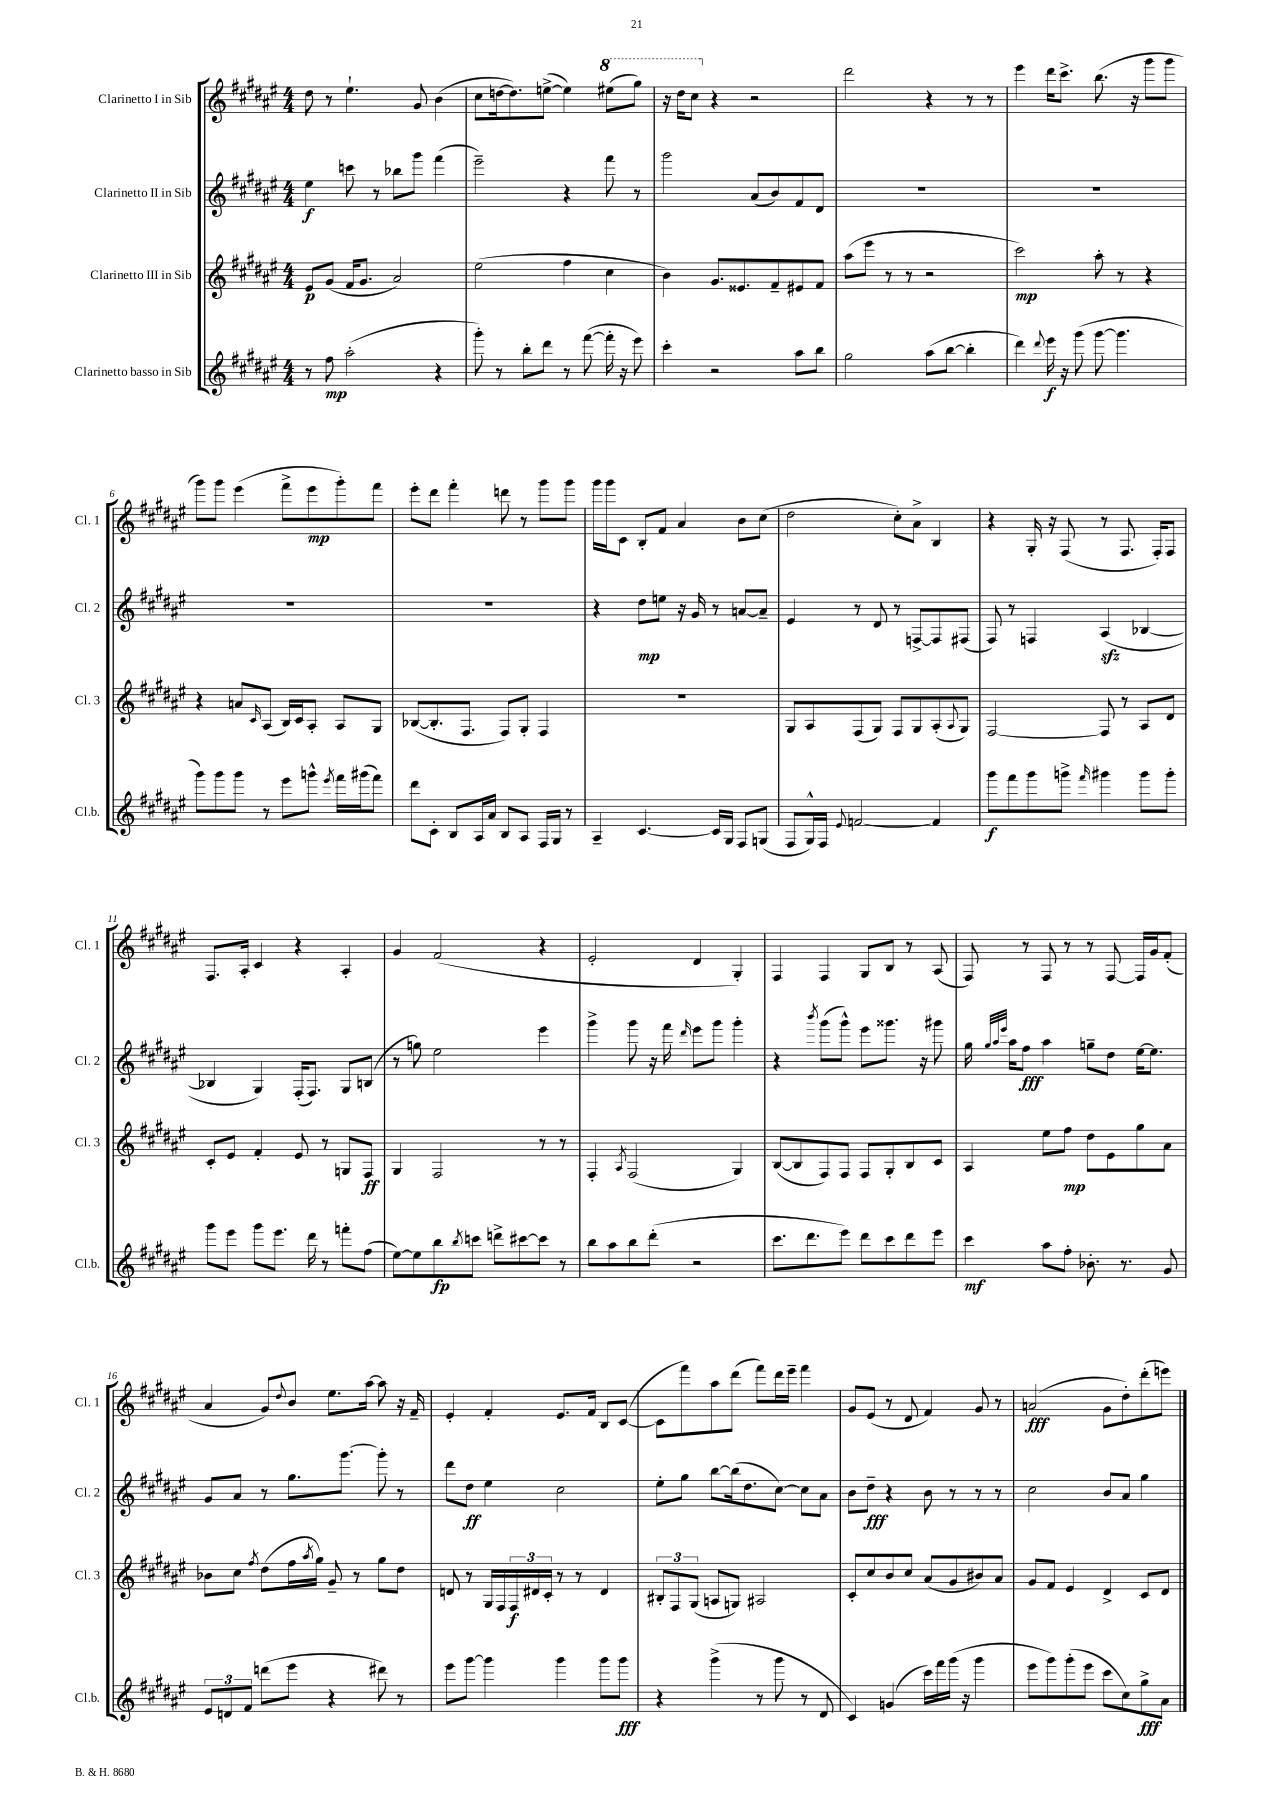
<<
\new StaffGroup <<
\new Staff = "s0" \with { instrumentName = "Clarinetto I in Sib" shortInstrumentName = "Cl. 1" } {
    \clef treble \key fis \major \numericTimeSignature \time 4/4
    dis''8 r8 eis''4.-! gis'8 b'4( |
    cis''8 d''16~ d''8.) e''8~->( e''4) \ottava #1 eis'''!8( gis'''8) |
    r16 dis'''16 cis'''8 \ottava #0 r4 r2 |
    dis'''2 r4 r8 r8 |
    eis'''4 dis'''16 cis'''8.-> b''8.( r16 gis'''8 gis'''8 |
    gis'''8) gis'''8 eis'''4( fis'''8-> eis'''8\mp gis'''8-.) fis'''8 |
    eis'''8-. dis'''8 fis'''4-. d'''8 r8 gis'''8 gis'''8 |
    gis'''16 gis'''16 cis'8 b8-. fis'8 ais'4 b'8 cis''8( |
    dis''2 cis''8-.) ais'8-> b4 |
    r4 gis16-. r16 fis8( r8 fis8. fis16-.) fis8 |
    fis8. ais16-. cis'4 r4 ais4-. |
    gis'4 fis'2( r4 |
    eis'2-. dis'4 gis4-.) |
    fis4 fis4 gis8 b8 r8 ais8( |
    fis8) r8 fis8 r8 r8 fis8~ fis16 gis'16 fis'8-.( |
    ais'4 gis'8) \appoggiatura { dis''8 } b'8 eis''8. ais''16~ ais''8 r16 fis'16-- |
    eis'4-. fis'4-. eis'8. fis'16 b8 cis'8~( |
    cis'8 fis'''8) ais''8 dis'''8( fis'''8) dis'''16 eis'''16-- fis'''4 |
    gis'8 eis'8( r8 dis'8 fis'4) gis'8 r8 |
    a'2\fff( gis'8 dis''8-.) dis'''8-.( e'''8) \bar "|." |
}
\new Staff = "s1" \with { instrumentName = "Clarinetto II in Sib" shortInstrumentName = "Cl. 2" } {
    \clef treble \key fis \major \numericTimeSignature \time 4/4
    eis''4\f c'''8 r8 bes''8 gis'''8 fis'''4( |
    eis'''2--) r4 fis'''8 r8 |
    gis'''2 ais'8( b'8) fis'8 dis'8 |
    R1 |
    R1 |
    R1 |
    R1 |
    r4 dis''8\mp e''8 r16 gis'16 r8 a'8~ a'8-- |
    eis'4 r8 dis'8 r8 f8~-> f8 fis8( |
    fis8) r8 f4 ais4\sfz( bes4~ |
    bes4 gis4) fis16-.( fis8.) gis8 b8( |
    r8 g''8) eis''2 eis'''4 |
    gis'''4-> gis'''8 r16 fis'''16 \grace { dis'''16 } eis'''8 gis'''8 gis'''4-. |
    r4 \acciaccatura { b'''8 } gis'''8( gis'''8-^) eis'''8 gisis'''8. r16 gis'''8 |
    gis''16 \grace { gis''32 ais''32 eis'''32 } ais''16 fis''8\fff ais''4 g''8-- dis''8 eis''16~ eis''8. |
    gis'8 ais'8 r8 gis''8. gis'''8.~ gis'''8-. r8 |
    dis'''8 dis''8\ff eis''4 cis''2 |
    eis''8-. gis''8 b''8~ b''16( dis''8. cis''8~) cis''8 ais'8 |
    b'8 dis''8--\fff r4 b'8 r8 r8 r8 |
    cis''2 b'8 ais'8 gis''4 \bar "|." |
}
\new Staff = "s2" \with { instrumentName = "Clarinetto III in Sib" shortInstrumentName = "Cl. 3" } {
    \clef treble \key fis \major \numericTimeSignature \time 4/4
    eis'8\p gis'8( fis'16 gis'8. ais'2) |
    eis''2( fis''4 cis''4 |
    b'4) gis'8. eisis'8. fis'8-- eis'8 fis'8 |
    ais''8( eis'''8 r8 r8 r2 |
    cis'''2\mp) ais''8-. r8 r4 |
    r4 a'8 \grace { cis'16 } ais8( b16) cis'16 ais8-. ais8 gis8 |
    bes8~( bes8.-. fis8. fis8) gis8-. fis4 |
    R1 |
    gis8 ais8 fis8( gis8) fis8 gis8 ais8-.( \appoggiatura { ais8 } gis8) |
    fis2~ fis8 r8 ais8 dis'8 |
    cis'8-. eis'8 fis'4-. eis'8 r8 g8 fis8\ff |
    gis4 fis2 r8 r8 |
    fis4-. \acciaccatura { ais8 } fis2( gis4) |
    b8~( b8 fis8) fis8 fis8 gis8-. b8 cis'8 |
    ais4 eis''8 fis''8\mp dis''8 eis'8 gis''8 ais'8 |
    bes'8 cis''8 \acciaccatura { fis''8 } dis''8( fis''16 \acciaccatura { ais''8 } gis''16) gis'8-- r8 gis''8 dis''8 |
    d'8 r8 gis16 fis16 \tuplet 3/2 { fis16\f dis'16 cis'16-. } r8 r8 dis'4 |
    \tuplet 3/2 { bis8-. fis8 gis8( } a8 g8) ais2 |
    cis'8-. cis''8 b'8 cis''8 ais'8( gis'8 bis'8) ais'8 |
    gis'8 fis'8 eis'4 dis'4-> cis'8 dis'8 \bar "|." |
}
\new Staff = "s3" \with { instrumentName = "Clarinetto basso in Sib" shortInstrumentName = "Cl.b." } {
    \clef treble \key fis \major \numericTimeSignature \time 4/4
    r8 fis''8\mp ais''2-.( r4 |
    gis'''8-.) r8 b''8-. dis'''8 r8 fis'''8~( fis'''16-. r16 eis'''8) |
    cis'''4-. r2 ais''8 b''8 |
    gis''2 ais''8( b''8~ b''4-. |
    dis'''4) \appoggiatura { dis'''8 } eis'''16\f r16 gis'''8( gis'''8~ gis'''4. |
    gis'''8) gis'''8 gis'''8 r8 eis'''8 g'''8-^ \acciaccatura { eis'''8 } fis'''16 gis'''16( fis'''8) |
    dis'''8 cis'8-. b8 ais16 ais'16 b8 ais8 fis16 gis16 r8 |
    ais4-- cis'4.~ cis'16 gis16 fis8 g8( |
    fis8 gis16-^) fis16 \appoggiatura { eis'8 } f'2~ f'4 |
    gis'''8\f fis'''8 gis'''8 g'''8-> \grace { fis'''16 } gis'''4 gis'''8 gis'''8-. |
    gis'''8 eis'''8 gis'''8 eis'''8. dis'''16 r8 f'''8-. fis''8( |
    eis''8~) eis''8 b''8\fp \acciaccatura { b''8 } c'''8 d'''8-> cis'''8~ cis'''8 r8 |
    b''8 ais''8 b''8 dis'''8-.( r2 |
    cis'''8. dis'''8. eis'''8) dis'''8 cis'''8 dis'''8 eis'''8 |
    cis'''4\mf ais''8 fis''8-. bes'8.-. r8. gis'8 |
    \tuplet 3/2 { eis'8 d'8 fis'8 } d'''8( eis'''8 r4 dis'''8) r8 |
    eis'''8 gis'''8~ gis'''4 gis'''4 gis'''8 gis'''8\fff |
    r4 gis'''4->( r8 gis'''8 r8 dis'8 |
    cis'4) g'4( cis'''16) fis'''16 gis'''16( r16 gis'''4 |
    eis'''8 gis'''8) gis'''8-.( eis'''8 cis'''8 cis''8) gis''8->\fff ais'8 \bar "|." |
}
>>
>>
